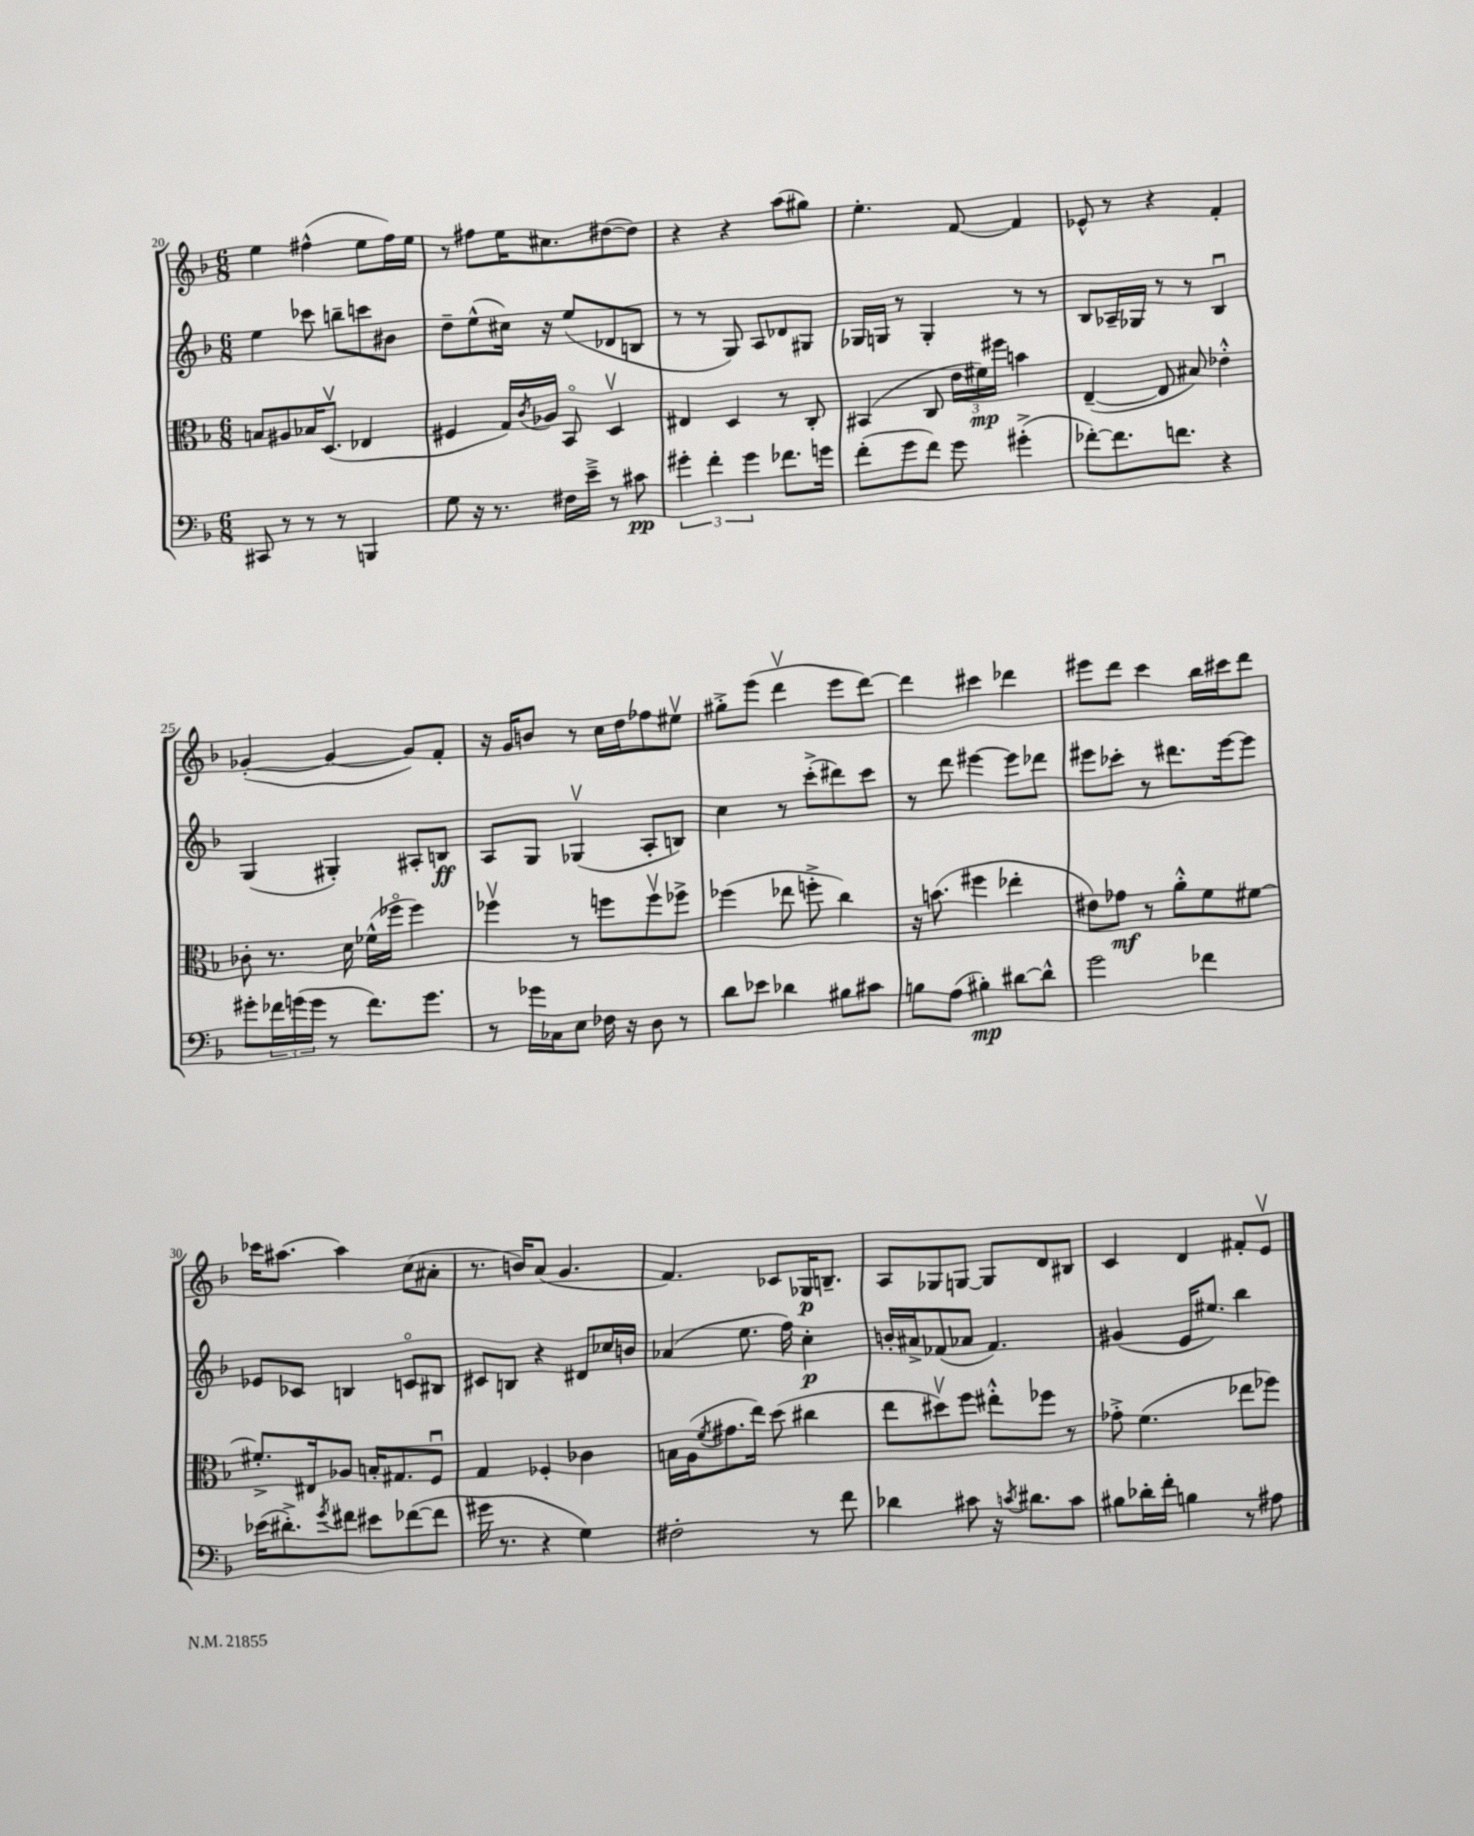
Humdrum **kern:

**kern	**dynam	**kern	**dynam	**kern	**dynam	**kern	**dynam
*part4	*part4	*part3	*part3	*part2	*part2	*part1	*part1
*staff4	*staff4	*staff3	*staff3	*staff2	*staff2	*staff1	*staff1
*clefF4	*	*clefC3	*	*clefG2	*	*clefG2	*
*k[b-]	*	*k[b-]	*	*k[b-]	*	*k[b-]	*
*M6/8	*	*M6/8	*	*M6/8	*	*M6/8	*
=20	=20	=20	=20	=20	=20	=20	=20
8CC#X/	.	8Bn/L	.	4ee\	.	4ee\	.
8r	.	8A#X/	.	.	.	.	.
8r	.	16B-X/K	.	8ccc-X\	.	(4ff#X^^\	.
.	.	(8.Dv/J	.	.	.	.	.
8r	.	.	.	8bbn~\L	.	.	.
4BBBn/	.	4E-X/	.	8cccn\	.	8ee\L	.
.	.	.	.	8b#X\J	.	16ff#\L)	.
.	.	.	.	.	.	16ee\JJ	.
=21	=21	=21	=21	=21	=21	=21	=21
8G\	.	4F#X/	.	8dd~\L	.	8r	.
16r	.	.	.	(8ee^^\	.	8ff#X\L	.
8.r	.	.	.	.	.	.	.
.	.	16G/LL)	.	16cc#X\Jk)	.	16ee\K	.
.	.	8qc/	.	.	.	.	.
.	.	16A-X/JJ	.	16r	.	8.cc#X\	.
16F#X\LL	.	8BB-/	.	(8ee/L	.	.	.
16e~^\JJ	.	.	.	.	.	.	.
8r	.	4Dv/	.	8d-X/	.	([8dd#X\	.
8c#X\	pp	.	.	8Bn/J	.	8dd#\J])	.
=22	=22	=22	=22	=22	=22	=22	=22
6g#X'\	.	4E#X/	.	8r	.	4r	.
.	.	.	.	8r	.	.	.
6f'\	.	.	.	.	.	.	.
.	.	4D/	.	8G/)	.	4r	.
6g#\	.	.	.	.	.	.	.
.	.	.	.	8A/L	.	.	.
8.f-X\L	.	8r	.	8d-X/	.	(8aa\L	.
.	.	8C'/	.	8G#X/J	.	8gg#X\J)	.
16gn\Jk	.	.	.	.	.	.	.
=23	=23	=23	=23	=23	=23	=23	=23
(8f'\L	.	(4BB#X/	.	16G-X/LL	.	4.ee'\	.
.	.	.	.	16Gn/JJ	.	.	.
8g\	.	.	.	8r	.	.	.
8f\J)	.	8C/	.	4G'/	.	.	.
8g\	.	24e\LL	.	.	.	[8f/	.
.	.	24f#X\)	mp	.	.	.	.
.	.	24ff#X\JJ	.	.	.	.	.
(4g#X'^\	.	4bn\	.	8r	.	4f/]	.
.	.	.	.	8r	.	.	.
=24	=24	=24	=24	=24	=24	=24	=24
[8f-X'\L)	.	([4E~/	.	8B-/L	.	8e-X^^/	.
8.f-\]	.	.	.	16A-X~/L	.	8r	.
.	.	.	.	16G-X/JJ	.	.	.
.	.	8E/]	.	8r	.	4r	.
8.fn\J	.	.	.	.	.	.	.
.	.	8B#X/)	.	8r	.	.	.
4r	.	4e-X'^^\	.	4B-u/	.	4f'/	.
!!LO:LB:g=z
=25	=25	=25	=25	=25	=25	=25	=25
8g#X'\L	.	8c-X'\	.	(4G/	.	([4g-X'/	.
24f-X\L	.	8.r	.	.	.	.	.
(24gn\	.	.	.	.	.	.	.
24g\JJ	.	.	.	.	.	.	.
8r	.	.	.	4G#X'/)	.	4g-/_	.
.	.	16d\	.	.	.	.	.
8.f-\L)	.	(16f-X^^\LL	.	.	.	.	.
.	.	16ff-X\JJ	.	.	.	.	.
.	.	4ff-\)	.	8A#X'/L	.	8g-/L])	.
8.g\J	.	.	.	.	.	.	.
.	.	.	.	8Bn/J	ff	8f'/J	.
=26	=26	=26	=26	=26	=26	=26	=26
8r	.	4ff-Xv\	.	8A/L	.	16r	.
.	.	.	.	.	.	16g/KL	.
16g-X\LL	.	.	.	8G/J	.	8bn/J	.
16C-X\J	.	.	.	.	.	.	.
8E\J	.	8r	.	(4G-Xv/	.	8r	.
16F-X\	.	8ffn\L	.	.	.	16cc\LL	.
16r	.	.	.	.	.	16dd\J	.
8D\	.	8ffv\	.	8A'/L	.	8ff-X\	.
8r	.	8ff-X^\J	.	8Bn/J)	.	8ee#Xv\J	.
=27	=27	=27	=27	=27	=27	=27	=27
8d\L	.	(4ff-X\	.	4cc\	.	8gg#X'^\L	.
8e-X\J	.	.	.	.	.	(8eee\J	.
4d-X\	.	8ee-X\	.	8r	.	4dddv\	.
.	.	8ffn'^\	.	(8ccc'^\L	.	.	.
8B#X\L	.	4cc\)	.	8ddd#X\)	.	8eee\L	.
8c#X\J	.	.	.	8ccc\J	.	[8ddd\J)	.
=28	=28	=28	=28	=28	=28	=28	=28
8Bn\L	.	16r	.	8r	.	4ddd\]	.
.	.	(8.bn\	.	.	.	.	.
(8A\J	.	.	.	8ddd\	.	.	.
4B#X'\)	mp	4ff#X\	.	[4eee#X\	.	4ccc#X\	.
[8d#X\L	.	4ee-X'\	.	8eee#\L]	.	4ddd-X\	.
8d#^^\J]	.	.	.	8ddd-X\J	.	.	.
=29	=29	=29	=29	=29	=29	=29	=29
2g\	.	8e#X\L)	.	8eee#X\L	.	8eee#X\L	.
.	.	8g-X\J	mf	8ccc-X'\J	.	8ddd\J	.
.	.	8r	.	8r	.	4ccc\	.
.	.	8a'^^\L	.	8.ddd#X\L	.	.	.
4f-X\	.	8f\	.	.	.	16bb-\LL	.
.	.	.	.	[16eee#\k	.	16ccc#X\J	.
.	.	[8f#X\J	.	8eee#\J]	.	8ddd\J	.
!!LO:LB:g=z
=30	=30	=30	=30	=30	=30	=30	=30
(16e-X\KL	.	8.f#X'^/L]	.	8e-X/L	.	16ccc-X\KL	.
8.d#X'^\)	.	.	.	.	.	[8.aa#X\J	.
.	.	.	.	8c-X/J	.	.	.
.	.	16E#X/k	.	.	.	.	.
8qg/	.	.	.	.	.	.	.
8f#X\J	.	8A-X/J	.	4Bn/	.	4aa#\]	.
8e#X\L	.	16Bn'/KL	.	.	.	.	.
.	.	8.G#X/	.	.	.	.	.
([8f-X\	.	.	.	8cn/L	.	(8cc\L	.
8f-\J]	.	8Fu/J	.	8B#X/J	.	8a#X'\J	.
=31	=31	=31	=31	=31	=31	=31	=31
16g#X\	.	4G/	.	8c#X/L	.	8.r	.
8.r	.	.	.	.	.	.	.
.	.	.	.	8Bn/J	.	.	.
.	.	.	.	.	.	16bn/KL)	.
4r	.	4F-X'/	.	4r	.	(8a/J	.
.	.	.	.	.	.	4.g/	.
4G\)	.	4c-X\	.	8d#X/L	.	.	.
.	.	.	.	16cc-X/L	.	.	.
.	.	.	.	16bn/JJ	.	.	.
=32	=32	=32	=32	=32	=32	=32	=32
2F#X'\	.	16Bn\LL	.	(4a-X/	.	4.f/)	.
.	.	(16A\J	.	.	.	.	.
.	.	8qf/	.	.	.	.	.
.	.	8.g#X\	.	.	.	.	.
.	.	.	.	8.ee\	.	.	.
.	.	16ee\Jk)	.	.	.	.	.
.	.	(8dd\	.	.	.	8c-X/L	.
.	.	.	.	16ff\)	.	.	.
8r	.	4cc#X\	.	4cc'\	p	16G-X/K	p
.	.	.	.	.	.	8.Bn~/J	.
8f\	.	.	.	.	.	.	.
=33	=33	=33	=33	=33	=33	=33	=33
4d-X\	.	8ee\L	.	16bn'/LL	.	8A/L	.
.	.	.	.	16a#X^/J	.	.	.
.	.	8dd#Xv\)	.	(8f-X/	.	8G-X/	.
8c#X\	.	8ff\J	.	8a-X/J	.	[8Gn/J	.
16r	.	8ee#X'^^\L	.	4.f-/)	.	8G/L]	.
8qcn/	.	.	.	.	.	.	.
8.d#X\L	.	.	.	.	.	.	.
.	.	8ff-X\J	.	.	.	8d/	.
8c\J	.	8r	.	.	.	8B#X/J	.
=34	=34	=34	=34	=34	=34	=34	=34
8B#X\L	.	8g-X'^\	.	(4g#X/	.	4c/	.
16d-X'\L	.	(4.f\	.	.	.	.	.
16f'\JJ	.	.	.	.	.	.	.
4Bn\	.	.	.	16e/KL	.	4d/	.
.	.	.	.	8.ee#X/J)	.	.	.
8r	.	8ee-X\L	.	4bb-\	.	8f#X'/L	.
8A#X\	.	8ff-X\J)	.	.	.	8ev/J	.
==	==	==	==	==	==	==	==
*-	*-	*-	*-	*-	*-	*-	*-
